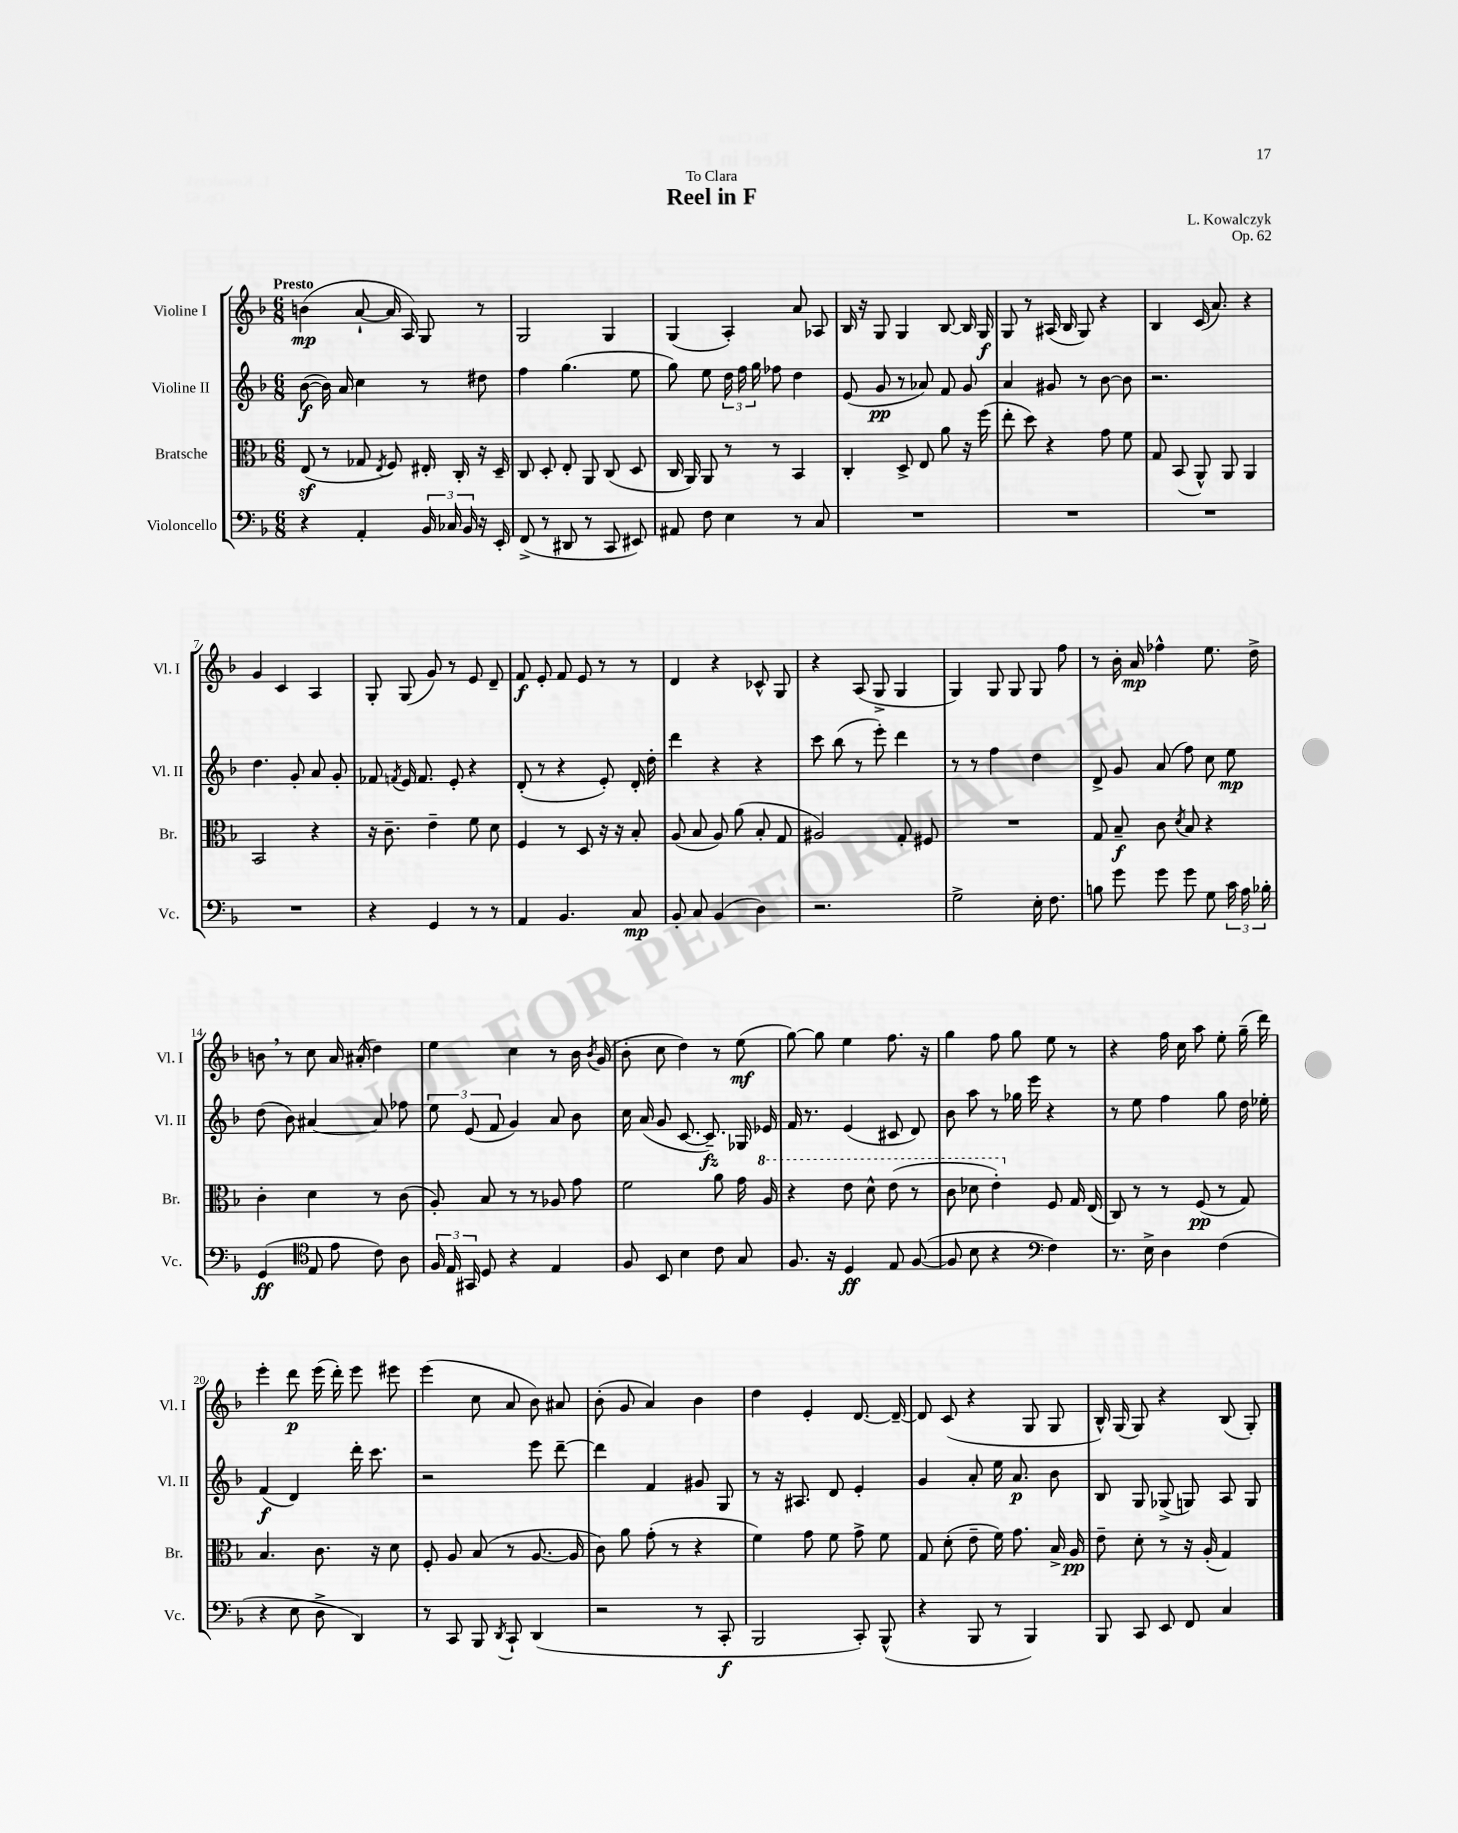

**kern	**kern	**kern	**kern
*staff4	*staff3	*staff2	*staff1
*clefF4	*clefC3	*clefG2	*clefG2
*k[b-]	*k[b-]	*k[b-]	*k[b-]
*M6/8	*M6/8	*M6/8	*M6/8
4r	(8E	([8b-	(4b
.	8r	16b-])	.
.	.	16a	.
4AA'	8G-	4cc	[8a`
.	8qE	.	.
.	8F)	.	16a]
.	.	.	16A)
24BB-	16E#'	8r	8G
24C-	.	.	.
.	16C'	.	.
24BB-	.	.	.
16r	16r	8dd#	8r
16EE'	16D~	.	.
=	=	=	=
(8FF^	8C	4ff	2G
8r	8D'	.	.
8DD#	8E'	(4.gg	.
8r	8AA	.	.
8CC	(8C	.	4G
8EE#)	8D	8ee	.
=	=	=	=
8AA#	16C	8gg)	(4G
.	16AA)	.	.
8F	8AA	8ee	.
4E	8r	24dd	4A')
.	.	24ff	.
.	.	24gg	.
.	8r	8ff-	.
8r	4BB-	4dd	8a
8C	.	.	8A-
=	=	=	=
2.r	4C'	(8e	16B-
.	.	.	16r
.	.	8g	8G
.	8D^	8r	4G
.	8E	8a-)	.
.	8a	8f	[8B-
.	16r	8g	16B-]
.	(16ff	.	16G
=	=	=	=
2.r	8ee'	4a	8G
.	8dd)	.	8r
.	4r	8g#	(16A#
.	.	.	16B-
.	.	8r	8G)
.	8g	[8b-	4r
.	8f	8b-]	.
=	=	=	=
2.r	8G	2.r	4B-
.	(8BB-	.	.
.	8AA^^)	.	(16c
.	.	.	8.a)
.	8AA	.	.
.	4AA	.	4r
=	=	=	=
2.r	2BB-	4.dd	4g
.	.	.	4c
.	.	8g'	.
.	4r	8a	4A
.	.	8g'	.
=	=	=	=
4r	16r	8f-	8G'
.	8.c~	.	.
.	.	8qf	.
.	.	16e	(8G
.	.	8.f	.
4GG	4e~	.	8g)
.	.	8e'	8r
8r	8f	4r	8e
8r	8d	.	8d~
=	=	=	=
4AA	4F	(8d'	8f
.	.	8r	8e'
4.BB-	8r	4r	8f
.	8D	.	8e
.	16r	8e')	8r
.	16r	.	.
8C	8B-'	16d'	8r
.	.	16dd'	.
=	=	=	=
8BB-'	(8A	4ddd	4d
8C	8B-	.	.
(4BB-	8A)	4r	4r
.	(8a	.	.
4D)	8B-'	4r	8c-^^
.	8G	.	8G
=	=	=	=
2.r	2A#)	8ccc	4r
.	.	(8bb-	.
.	.	8r	(8A
.	.	8eee')	8G^
.	8G'	4ddd	4G
.	8F#	.	.
=	=	=	=
2G^	2.r	8r	4G)
.	.	8r	.
.	.	4ff	8G
.	.	.	8G
16E'	.	4dd	8G
8.F	.	.	.
.	.	.	8ff
=	=	=	=
8B	8G	8d^	8r
8g	8B-~	8g	16b-'
.	.	.	16a
8g	8c	(8a	4ff-^^
.	8qd	.	.
8g	8B-	8ff)	.
8G	4r	8cc	8.ee
24c	.	8ee	.
24A	.	.	.
.	.	.	16dd^
24B-'	.	.	.
=	=	=	=
(4GG	4c'	(8dd	8b
.	.	8b-)	8r
*clefC4	*	*	*
8E	4d	[4a#	8cc
8e	.	.	16a
.	.	.	(16a#'
8c)	8r	8a#]	4dd)
8A	(8c	8ff-	.
=	=	=	=
24F	8A')	12ee	4ee
24E	.	.	.
24GG#	.	(12e	.
8D	8B-	.	.
.	.	12f	.
4r	8r	4g)	4cc
.	8r	.	.
4E	8A-	8a	8r
.	8g	8b-	16b-
.	.	.	8qb-
.	.	.	(16g
=	=	=	=
8F	2f	16cc	8b-'
.	.	(16a	.
8BB-	.	8g	8cc
4B-	.	[8.c	4dd)
.	.	8.c~])	.
8c	8a	.	8r
8G	16g	16G-	(8ee
.	16a	16e-	.
=	=	=	=
8.F	4r	16f	[8gg)
.	.	8.r	.
.	.	.	8gg]
16r	.	.	.
4D	8ee	(4e	4ee
.	8dd^^	.	.
8E	(8ee	8c#	8.ff
([8F	8r	8d)	.
.	.	.	16r
=	=	=	=
8F]	8cc	8b-	4gg
8B-	8dd-	8aa	.
4r	4ee')	8r	8ff
.	.	16gg-	8gg
.	.	16eee	.
*clefF4	*	*	*
4F)	8F	4r	8ee
.	16G	.	8r
.	(16E	.	.
=	=	=	=
8.r	8C)	8r	4r
.	8r	8ee	.
16E^	.	.	.
4D	8r	4ff	16ff
.	.	.	16cc
.	(8F	.	8aa
(4F	8r	8gg	8ee'
.	8G)	16dd	(16gg~
.	.	16ee-'	16ddd)
=	=	=	=
4r	4.B-	(4f	4eee'
8E	.	4d)	8ddd
8D^	8.c	.	(16eee
.	.	.	16ddd')
4DD)	.	16ddd'	8eee
.	16r	8.ccc	.
.	8d	.	8eee#
=	=	=	=
8r	8F'	2r	(4eee
8CC	8A	.	.
8BBB-	(8B-	.	8cc
8qDD	.	.	.
8CC`	8r	.	8a
(4DD	[8.A	8eee	8b-)
.	.	[8ddd~	8a#
.	16A]	.	.
=	=	=	=
2r	8c)	4ddd]	(8b-'
.	8a	.	8g
.	(8g'	4f	4a)
.	8r	.	.
8r	4r	8g#	4b-
8CC'	.	8G	.
=	=	=	=
2BBB-	4f)	8r	4dd
.	.	16r	.
.	.	8.A#	.
.	8g	.	4e'
.	8f	8d	.
8CC')	8g^	4e'	[8.d
(8BBB-^^	8f	.	.
.	.	.	16d~_
=	=	=	=
4r	8G	4g	8d]
.	(8d'	.	(8c
8BBB-	8e~	8a'	4r
8r	16f)	16ee	.
.	8.g	8.a	.
4BBB-)	.	.	8G
.	16B-^	8b-	8G
.	16A	.	.
=	=	=	=
8BBB-	8e~	8B-	16B-^^)
.	.	.	(16G
8CC	8d'	8G	8G)
8EE	8r	(8G-^	4r
8FF	16r	8G)	.
.	(16A'	.	.
4C	4G)	8A	(8B-
.	.	8G	8G')
==	==	==	==
*-	*-	*-	*-
